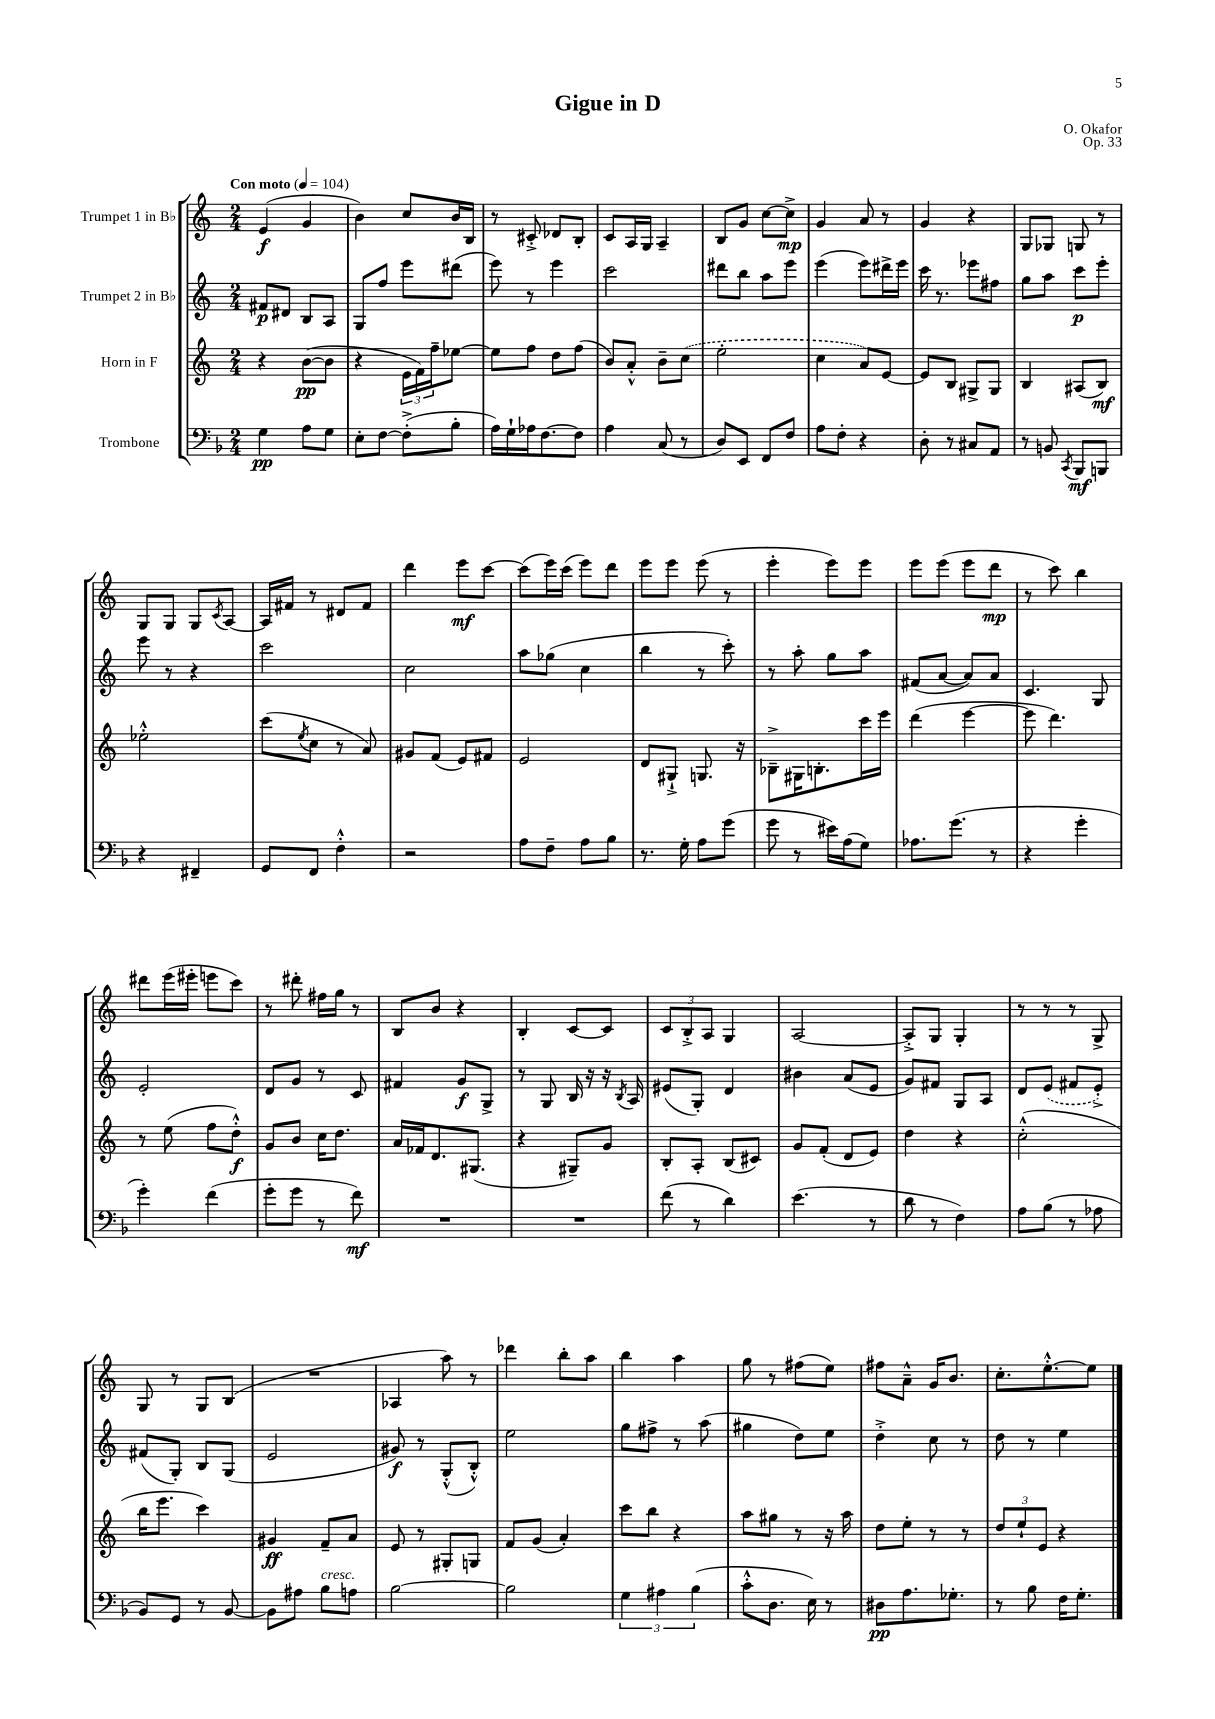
\header { title = "Gigue in D" composer = "O. Okafor" opus = "Op. 33" }
<<
\new StaffGroup <<
\new Staff = "s0" \with { instrumentName = "Trumpet 1 in Bb" } {
    \clef treble \key c \major \numericTimeSignature \time 2/4 \tempo "Con moto" 4 = 104
    e'4\f( g'4 |
    b'4) c''8 b'16 b16 |
    r8 cis'8-.-> des'8 b8-. |
    c'8 a16 g16 a4-- |
    b8 g'8 c''8~ c''8->\mp |
    g'4 a'8 r8 |
    g'4 r4 |
    g8 ges8 g8 r8 |
    g8 g8 g8 \acciaccatura { c'8 } a8~ |
    a16 fis'16 r8 dis'8 fis'8 |
    d'''4 e'''8\mf c'''8~ |
    c'''8( e'''16) c'''16( e'''8) d'''8 |
    e'''8 e'''8 e'''8( r8 |
    e'''4-. e'''8) e'''8 |
    e'''8 e'''8( e'''8 d'''8\mp |
    r8 c'''8) b''4 |
    dis'''8 e'''16( eis'''16-. e'''8 c'''8) |
    r8 dis'''8-. fis''16 g''16 r8 |
    b8 b'8 r4 |
    b4-. c'8~ c'8 |
    \tuplet 3/2 { c'8 b8-.-> a8 } g4 |
    a2~ |
    a8-.-> g8 g4-. |
    r8 r8 r8 g8-> |
    g8 r8 g8 b8( |
    R2 |
    aes4 a''8) r8 |
    des'''4 b''8-. a''8 |
    b''4 a''4 |
    g''8 r8 fis''8( e''8) |
    fis''8 a'8---^ g'16 b'8. |
    c''8.-. e''8.~-.-^ e''8 \bar "|." |
}
\new Staff = "s1" \with { instrumentName = "Trumpet 2 in Bb" } {
    \clef treble \key c \major \numericTimeSignature \time 2/4
    fis'8\p dis'8 b8 a8 |
    g8 f''8 e'''8 dis'''8( |
    e'''8) r8 e'''4 |
    c'''2 |
    dis'''8 b''8 a''8 e'''8 |
    e'''4( e'''8) dis'''16-> e'''16 |
    c'''16 r8. ees'''8 fis''8 |
    g''8 a''8 c'''8\p e'''8-. |
    e'''8 r8 r4 |
    c'''2 |
    c''2 |
    a''8 ges''8( c''4 |
    b''4 r8 c'''8-.) |
    r8 a''8-. g''8 a''8 |
    fis'8( a'8~ a'8) a'8 |
    c'4. g8 |
    e'2-. |
    d'8 g'8 r8 c'8 |
    fis'4 g'8\f g8-> |
    r8 g8 b16 r16 r16 \acciaccatura { b8 } a16 |
    eis'8( g8-.) d'4 |
    bis'4 a'8( e'8 |
    g'8) fis'8 g8 a8 |
    d'8 \once \slurDashed e'8( fis'8 e'8-.->) |
    fis'8( g8-.) b8 g8( |
    e'2 |
    gis'8\f) r8 g8-.-^( b8-.-^) |
    e''2 |
    g''8 fis''8-> r8 a''8( |
    gis''4 d''8) e''8 |
    d''4-.-> c''8 r8 |
    d''8 r8 e''4 \bar "|." |
}
\new Staff = "s2" \with { instrumentName = "Horn in F" } {
    \clef treble \key c \major \numericTimeSignature \time 2/4
    r4 b'8~\pp( b'8 |
    r4 \tuplet 3/2 { e'16 f'16) f''16-- } ees''8~ |
    ees''8 f''8 d''8 f''8( |
    b'8) a'8-.-^ b'8-- \once \slurDashed c''8( |
    e''2-. |
    c''4 a'8) e'8~ |
    e'8 b8 gis8-> gis8 |
    b4 ais8( b8\mf) |
    ees''2-.-^ |
    c'''8( \acciaccatura { e''8 } c''8 r8 a'8) |
    gis'8 f'8( e'8) fis'8 |
    e'2 |
    d'8 gis8-!-> g8. r16 |
    bes8---> gis16 b8.-. c'''16 e'''16 |
    d'''4( e'''4~ |
    e'''8 d'''4.) |
    r8 e''8( f''8 d''8-.-^\f) |
    g'8 b'8 c''16 d''8. |
    a'16 fes'16 d'8. gis8.( |
    r4 gis8--) g'8 |
    b8-. a8-. b8( cis'8) |
    g'8 f'8-.( d'8 e'8) |
    d''4 r4 |
    c''2-.-^( |
    b''16 e'''8. c'''4) |
    gis'4\ff f'8-- a'8 |
    e'8 r8 gis8-. g8 |
    f'8 g'8( a'4-.) |
    c'''8 b''8 r4 |
    a''8 gis''8 r8 r16 a''16 |
    d''8 e''8-. r8 r8 |
    \tuplet 3/2 { d''8 e''8-! e'8 } r4 \bar "|." |
}
\new Staff = "s3" \with { instrumentName = "Trombone" } {
    \clef bass \key f \major \numericTimeSignature \time 2/4
    g4\pp a8 g8 |
    e8-. f8~ f8-.->( bes8-. |
    a16) g16-! aes16 f8.~ f8 |
    a4 c8( r8 |
    d8) e,8 f,8 f8 |
    a8 f8-. r4 |
    d8-. r8 cis8 a,8 |
    r8 b,8 \acciaccatura { c,8 } bes,,8\mf b,,8 |
    r4 fis,4-- |
    g,8 f,8 f4-.-^ |
    r2 |
    a8 f8-- a8 bes8 |
    r8. g16-. a8 g'8( |
    g'8 r8 eis'16) a16( g8) |
    aes8. g'8.( r8 |
    r4 g'4-. |
    g'4-.) f'4( |
    g'8-. g'8 r8 f'8\mf) |
    R2 |
    R2 |
    f'8( r8 d'4) |
    e'4.( r8 |
    d'8 r8 f4) |
    a8 bes8( r8 aes8 |
    bes,8) g,8 r8 bes,8~ |
    bes,8 ais8 bes8^\markup { \italic "cresc." } a8 |
    bes2~ |
    bes2 |
    \tuplet 3/2 { g4 ais4 bes4( } |
    c'8-.-^ d8. e16) r8 |
    dis8\pp a8. ges8.-. |
    r8 bes8 f16 g8.-. \bar "|." |
}
>>
>>
\layout { \context { \Score \remove "Bar_number_engraver" } }
